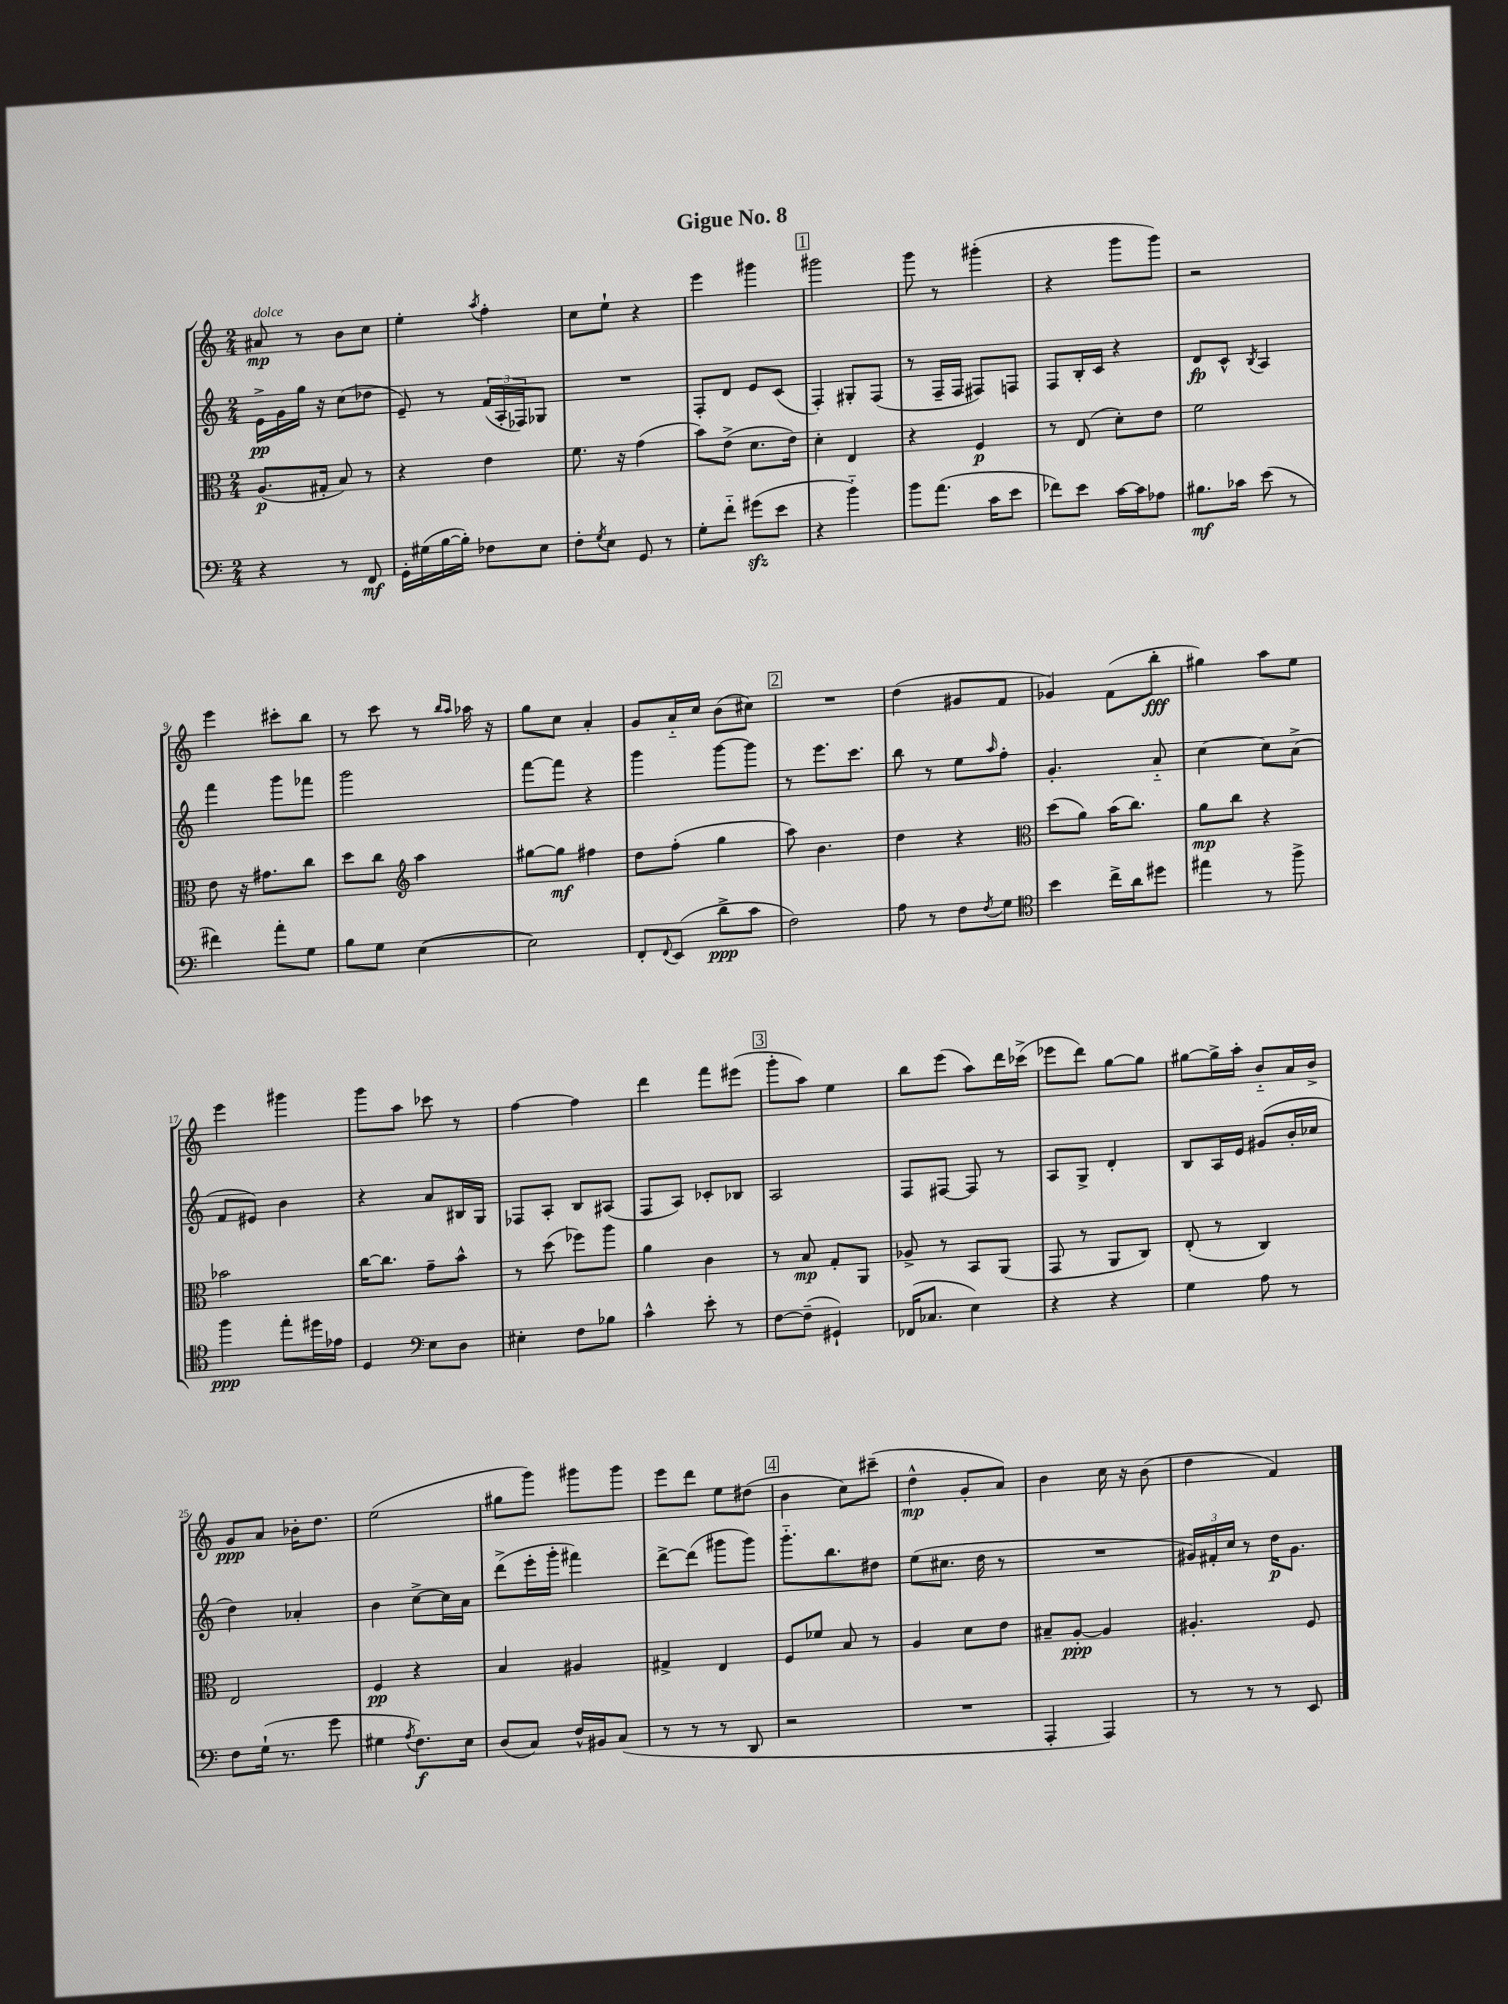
\header { title = "Gigue No. 8" }
<<
\new StaffGroup <<
\new Staff = "s0" {
    \clef treble \key c \major \numericTimeSignature \time 2/4
    ais'8\mp^\markup { \italic "dolce" } r8 b'8 c''8 |
    e''4-. \acciaccatura { a''8 } f''4-. |
    c''8 e''8-! r4 |
    e'''4 gis'''4 |
    \mark \markup { \box "1" } gis'''2 |
    g'''8 r8 gis'''4-.( |
    r4 g'''8 g'''8) |
    r2 |
    e'''4 cis'''8-. b''8 |
    r8 c'''8 r8 \grace { b''16 a''16 } aes''16 r16 |
    g''8 c''8 a'4-. |
    g'8 a'16-_ c''16 b'8( cis''8) |
    \mark \markup { \box "2" } R2 |
    d''4( gis'8 f'8 |
    ges'4) f'8( b''8-.\fff |
    gis''4) a''8 e''8 |
    e'''4 gis'''4 |
    g'''8 a''8 ces'''8 r8 |
    f''4~ f''4 |
    d'''4 f'''8 eis'''8( |
    \mark \markup { \box "3" } g'''8-. a''8) e''4 |
    b''8 e'''8( a''8) d'''16 ces'''16->( |
    ees'''8 d'''8) g''8~ g''8 |
    gis''8~ gis''16-> a''16-. b'8-_ a'16 b'16-> |
    g'8\ppp a'8 bes'16-. d''8. |
    e''2( |
    gis''8 g'''8) gis'''8 gis'''8 |
    e'''8 d'''8 e''8 dis''8( |
    \mark \markup { \box "4" } b'4 c''8) cis'''8--( |
    d''4-^\mp g'8-. a'8) |
    b'4 c''16 r16 b'8( |
    d''4 f'4) \bar "|." |
}
\new Staff = "s1" {
    \clef treble \key c \major \numericTimeSignature \time 2/4
    e'16->\pp g'16 g''16 r16 c''8( des''8 |
    e'8--) r8 \tuplet 3/2 { f'16( a16-. fes16) } ges8 |
    R2 |
    f8-. d'8 e'8 c'8( |
    \mark \markup { \box "1" } f4-.) gis8-. f8( |
    r8 f16-- f16 fis8) f8 |
    f8 b16-. c'16 r4 |
    d'8\fp c'8-^ \acciaccatura { b8 } a4 |
    f'''4 g'''8 fes'''8 |
    g'''2 |
    f'''8~ f'''8 r4 |
    g'''4 g'''8~ g'''8 |
    \mark \markup { \box "2" } r8 e'''8. c'''8. |
    b''8 r8 e''8 \grace { a''16 } f''8-. |
    g'4.-. a'8-_ |
    c''4~ c''8 a'8->( |
    f'8 eis'8) b'4 |
    r4 a'8 bis16 g16 |
    fes8 a8-. b8 ais8( |
    f8 a8) ces'8-. bes8 |
    \mark \markup { \box "3" } a2 |
    f8 fis8~ fis8 r8 |
    a8 g8-> d'4-. |
    b8 a16 e'16 gis'8( b'16-. ces''16 |
    d''4) aes'4-. |
    b'4 c''8~-> c''16 a'16 |
    d'''8->( e'''16-. g'''16-. fis'''4) |
    d'''8~-> d'''8( gis'''8 gis'''8) |
    \mark \markup { \box "4" } g'''8.-_ b''8. dis''8 |
    e''8( cis''8. d''16 r8 |
    R2 |
    \tuplet 3/2 { gis'16) fis'16-. c''16 } r8 d''16\p gis'8. \bar "|." |
}
\new Staff = "s2" {
    \clef alto \key c \major \numericTimeSignature \time 2/4
    a8.\p( gis16-. b8) r8 |
    r4 e'4 |
    f'8. r16 g'4( |
    b'8) e'8->( d'8. e'16) |
    \mark \markup { \box "1" } d'4-. e4 |
    r4 f4\p |
    r8 e8( d'8-.) e'8 |
    f'2 |
    e'8 r16 gis'8. c''8 |
    d''8 c''8 \clef treble a''4 |
    gis''8~ gis''8\mf fis''4 |
    d''8 f''8-.( g''4 |
    \mark \markup { \box "2" } a''8) b'4. |
    d''4 r4 |
    \clef alto d''8( a'8) b'16( c''8.) |
    a'8\mp c''8 r4 |
    bes'2 |
    c''16~ c''8. g'8-- b'8-^ |
    r8 d''8( fes''8) a''8 |
    a'4 c'4 |
    \mark \markup { \box "3" } r8 b8\mp g8-. a,8 |
    aes8-> r8 b,8 a,8( |
    g,8 r8 a,8 c8) |
    e8-.( r8 c4) |
    e2 |
    f4\pp r4 |
    b4 ais4 |
    gis4-> e4 |
    \mark \markup { \box "4" } f8 fes'8 b8 r8 |
    a4 d'8 e'8 |
    bis8-- a8~-.\ppp a4 |
    ais4.-. f8 \bar "|." |
}
\new Staff = "s3" {
    \clef bass \key c \major \numericTimeSignature \time 2/4
    r4 r8 f,8\mf |
    g,16-. gis16( b16~ b16-.) fes8 e8 |
    f8-. \acciaccatura { g8 } e8 g,8 r8 |
    g8-. f'8-_ gis'8\sfz( e'8 |
    \mark \markup { \box "1" } r4 b'4-_) |
    b'8 a'8.( c'16 e'8 |
    fes'8) e'8 c'16~ c'16 aes8 |
    bis8.\mf ces'16 e'8( r8 |
    fis'4) a'8-. g8 |
    b8 g8 e4~( |
    e2) |
    f,8-. \appoggiatura { f,8 } e,8( d'8->\ppp c'8 |
    \mark \markup { \box "2" } f2) |
    a8 r8 f8 \acciaccatura { f8 } g8 |
    \clef tenor b'4 c''16-> a'16 dis''8 |
    eis''4 r8 f''8-> |
    f''4\ppp e''8-. dis''16 ees'16 |
    d4 \clef bass e8 d8 |
    eis4-. f8 bes8 |
    c'4-^ e'8-. r8 |
    \mark \markup { \box "3" } f8~ f8--( gis,4-!) |
    fes,16( ces8. e4) |
    r4 r4 |
    g4 a8 r8 |
    f8 g16-!( r8. g'8 |
    gis4 \acciaccatura { a8 } f8.\f) e16 |
    d8( c8) f16-^ bis,16 c8( |
    r8 r8 r8 d,8 |
    \mark \markup { \box "4" } r2 |
    R2 |
    a,,4-. a,,4) |
    r8 r8 r8 e,8 \bar "|." |
}
>>
>>
